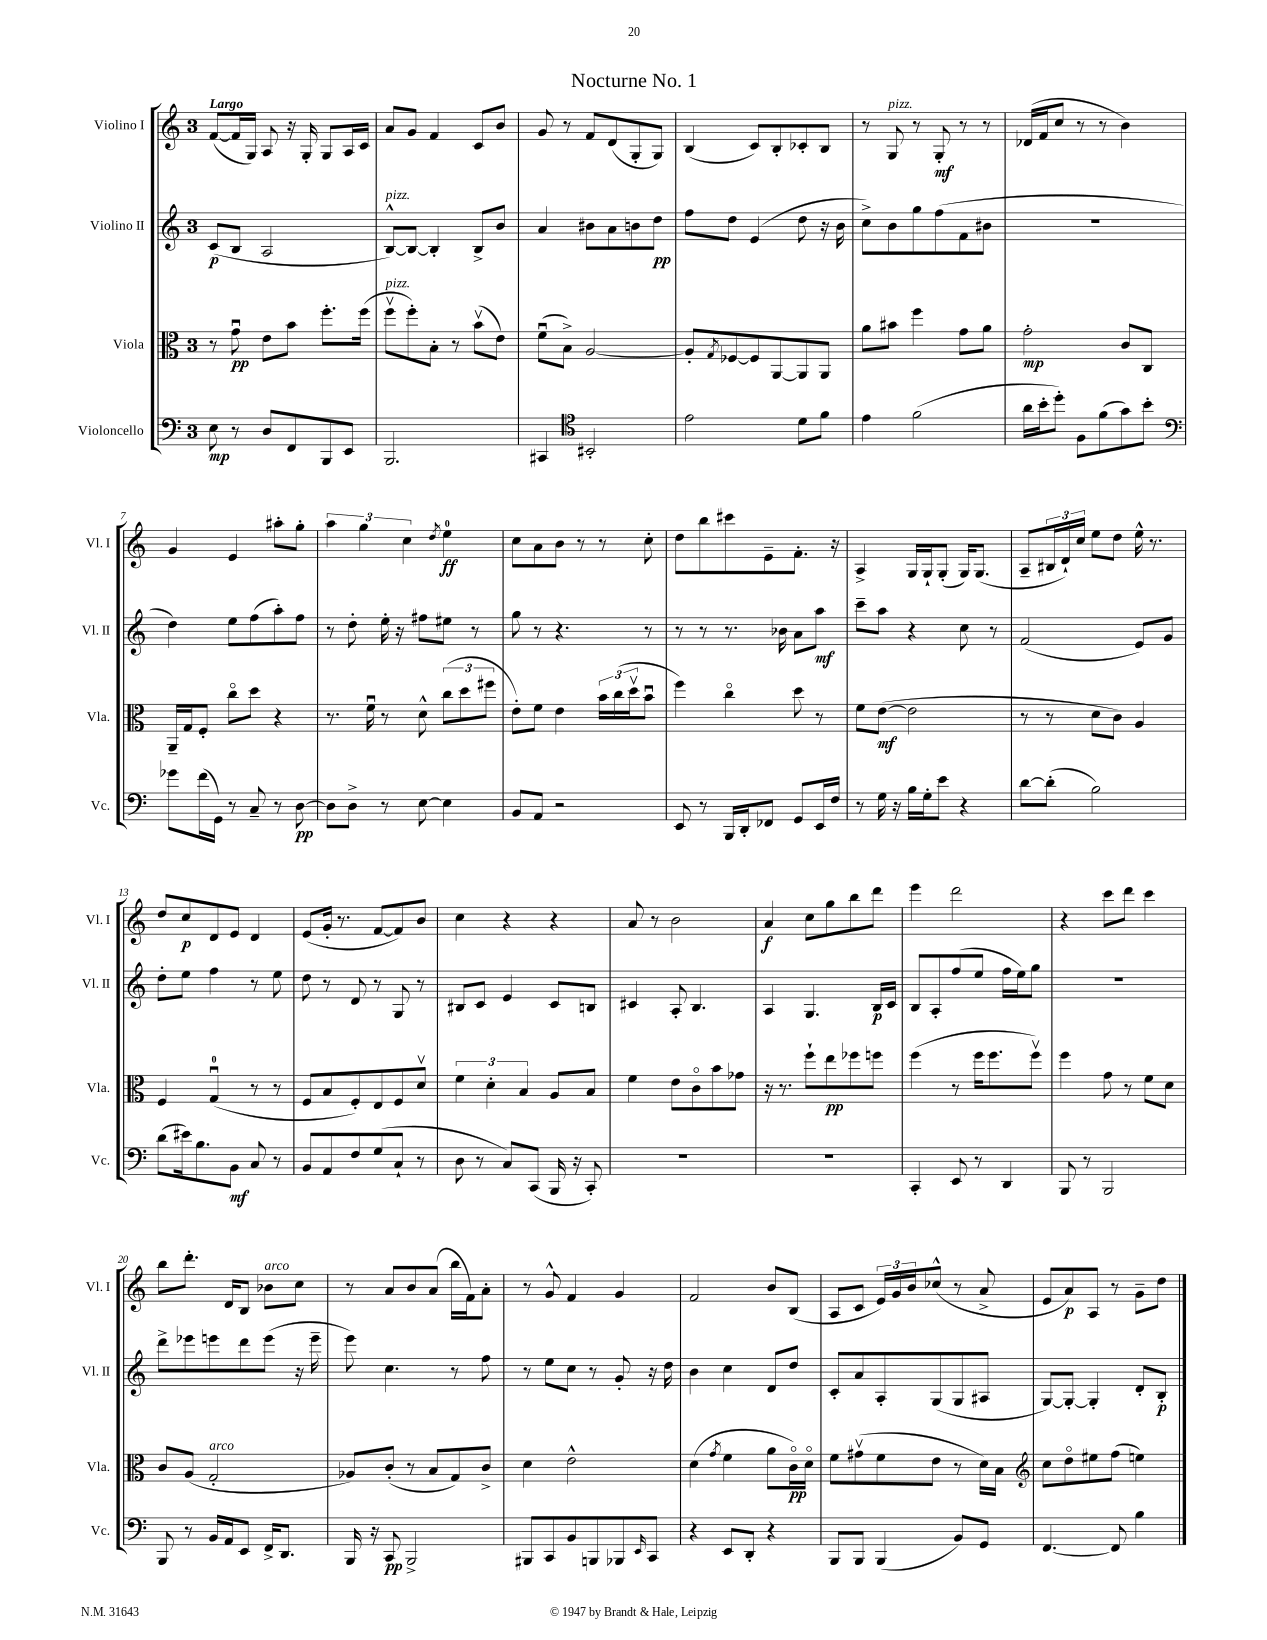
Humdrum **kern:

**kern	**kern	**kern	**kern
*staff4	*staff3	*staff2	*staff1
*clefF4	*clefC3	*clefG2	*clefG2
*k[]	*k[]	*k[]	*k[]
*M3/4	*M3/4	*M3/4	*M3/4
8E\	8r	(8c/L	([8f/L
8r	8gu\	8B/J	16f/]L
.	.	.	16G/JJ)
8D/L	8e\L	2A/	8A/
8FF/	8b\J	.	16r
.	.	.	16G'/
8BBB/	8.ff'\L	.	8G/L
8EE/J	.	.	16A/L
.	(16ff\Jk	.	16c/JJ
=	=	=	=
2.BBB/	8ffv\L	[8B^^/L)	8a/L
.	8ff'\)	8B/_J	8g/J
.	8B'\J	4B'/]	4f/
.	8r	.	.
.	(8bv\L	8B^/L	8c/L
.	8e\J)	8b/J	8b/J
=	=	=	=
4CC#/	(8fu\L	4a/	8g/
.	8B^\J)	.	8r
*clefC4	*	*	*
2BB#'/	[2A/	8b#\L	8f/L
.	.	8a\	(8d/
.	.	8b\	8G'/
.	.	8dd\J	8G/J)
=	=	=	=
2e\	8A'/]L	8ff\L	(4B/
.	8qG/	.	.
.	[8F-/	8dd\J	.
.	8F-/]	(4e/	8c/L)
.	[8AA/	.	8B'/
8d\L	8AA/]	8dd\	8c-'/
8f\J	8AA/J	16r	8B/J
.	.	16b\	.
=	=	=	=
4e\	8a\L	8cc^\L)	8r
.	8b#\J	8b\	8G/
(2f\	4ff\	8gg\	8r
.	.	(8ff\	8G'/
.	8g\L	8f\	8r
.	8a\J	8b#\J	8r
=	=	=	=
16a\LL	2g'\	2.r	(16d-/LL
16b'\J	.	.	16f/J
8dd'\J)	.	.	8cc/J
8F\L	.	.	8r
(8f\	.	.	8r
8g\)	8c/L	.	4b\)
8b'\J	8C/J	.	.
=	=	=	=
*clefF4	*	*	*
8g-\L	16AA~/LL	4dd\)	4g/
.	16G/J	.	.
(16f\L	8F'/J	.	.
16GG\JJ)	.	.	.
8r	8cco\L	8ee\L	4e/
8C~/	8dd\J	(8ff\	.
8r	4r	8aa'\)	8aa#'\L
[8D\	.	8ff\J	8gg'\J
=	=	=	=
8D\]L	8.r	8r	6aa\
8D^\J	.	8dd'\	.
.	.	.	6gg\
.	16fu\	.	.
8r	8r	16ee'\	.
.	.	16r	.
.	.	.	6cc\
[8E\	8d^^\	8ff#\L	.
.	.	.	8qdd/
4E\]	(12cc\L	8ee#\J	4ee\
.	12dd\	.	.
.	.	8r	.
.	12ff#\J	.	.
=	=	=	=
8BB/L	8e'\L)	8gg\	8cc\L
8AA/J	8f\J	8r	8a\
2r	4e\	4.r	8b\J
.	.	.	8r
.	24b\LL	.	8r
.	(24cc\	.	.
.	24ddv\J	.	.
.	8bu\J	8r	8cc'\
=	=	=	=
8EE/	4ff\)	8r	8dd\L
8r	.	8r	8bb\
16BBB/LL	4cco\	8.r	8ccc#\
16DD'/J	.	.	.
8FF-/J	.	.	8e~\
.	.	16b-\	.
8GG/L	8dd\	8a\L	8.f'\J
16EE/L	8r	8aa\J	.
16F/JJ	.	.	16r
=	=	=	=
8r	8f\L	8ccc~\L	4A^/
16G\	([8e\J	8aa\J	.
16r	.	.	.
16B\LL	2e\]	4r	16G/LL
16G'\J	.	.	16G`/J
8e\J	.	.	(8G'/J
4r	.	8cc\	16G/LK)
.	.	.	(8.G/J
.	.	8r	.
=	=	=	=
[8d\L	8r	(2f/	8A~/L
(8d'\]J	8r	.	24B#/L
.	.	.	24d`/)
.	.	.	24cc/JJ
2B\)	8d\L	.	8ee\L
.	8c\J)	.	8dd\J
.	4A/	8e/L)	16ee^^\
.	.	.	8.r
.	.	8g/J	.
=	=	=	=
(8d\L	4F/	8dd'\L	8dd/L
16e#\k)	.	8ee\J	8cc/
8.B\	.	.	.
.	(4Gu/	4ff\	8d/
8BB\J	.	.	8e/J
8C/	8r	8r	4d/
8r	8r	8ee\	.
=	=	=	=
8BB/L	8F/L	8dd\	(8e/L
8AA/	8B/	8r	16g'/Jk
.	.	.	8.r
8F/	8F'/)	8d/	.
(8G/	8E/	8r	[8f/L
8C`/J	8F/	8G/	8f/])
8r	8dv/J	8r	8b/J
=	=	=	=
8D\	6f\	8B#/L	4cc\
8r	.	8c/J	.
.	6d'\	.	.
8C/L)	.	4e/	4r
.	6B/	.	.
(8CC/J	.	.	.
16BBB/	8A/L	8c/L	4r
16r	.	.	.
8CC'/)	8B/J	8B/J	.
=	=	=	=
2.r	4f\	4c#/	8a/
.	.	.	8r
.	8e\L	8A'/	2b\
.	8co\	4.B/	.
.	8b\	.	.
.	8g-\J	.	.
=	=	=	=
2.r	16r	4A/	4a/
.	8.r	.	.
.	8ff`\L	4.G/	8cc\L
.	8ee\	.	8gg\
.	8ff-\	.	8bb\
.	8ff\J	16B/LL	8ddd\J
.	.	16c/JJ	.
=	=	=	=
4CC'/	(4ff\	8B/L	4eee\
.	.	8A'/	.
8EE/	8r	(8ff/	2ddd\
8r	16ff\LK	8ee/J	.
.	8.ff\	.	.
4DD/	.	16ff\LL	.
.	.	16ee\J)	.
.	8ffv\J)	8gg\J	.
=	=	=	=
8BBB/	4ff\	2.r	4r
8r	.	.	.
2BBB/	8g\	.	8ccc\L
.	8r	.	8ddd\J
.	8f\L	.	4ccc\
.	8d\J	.	.
=	=	=	=
8BBB/	8c/L	8ddd^\L	8bb\L
8r	(8A/J	8eee-\	8.ddd'\J
16BB/LL	2G'/	8eee\	.
16AA/J	.	.	16d/LK
8EE/J	.	8ddd\	8B/J
16FF^/LK	.	(8eee\J	8b-\L
8.DD/J	.	.	.
.	.	16r	8cc\J
.	.	16eee~\	.
=	=	=	=
16BBB/	8A-/L)	8eee\)	8r
16r	.	.	.
8CC/	(8c'/J	4.cc\	8a/L
2BBB^/	8r	.	8b/
.	8B/L	.	(8a/J
.	8G/)	8r	16bb\LL
.	.	.	16f\J)
.	8c^/J	8ff\	8a'\J
=	=	=	=
8BBB#/L	4d\	8r	8r
8CC/	.	8ee\L	8g^^/
8BB/	2e^^\	8cc\J	4f/
8BBB/	.	8r	.
8BBB-/	.	8g'/	4g/
16qqEE/	.	.	.
8CC/J	.	16r	.
.	.	16dd\	.
=	=	=	=
4r	(4d\	4b\	2f/
.	8qg/	.	.
8EE/L	4f\	4cc\	.
8DD'/J	.	.	.
4r	8a\L	8d/L	8b/L
.	16co\L)	8dd/J	(8B/J
.	16do\JJ	.	.
=	=	=	=
8BBB/L	8f\L	8c'/L	8A/L
8BBB/J	(8g#v\	8a/	8c/J
(4BBB/	8f\	8A'/	24e/LL)
.	.	.	24g/
.	.	.	24b/J
.	8e\J	(8G/	(8cc-^^/J
8BB/L)	8r	8G/	8r
8GG/J	16d\LL)	8A#/J	8a^/
.	16B\JJ	.	.
=	=	=	=
*	*clefG2	*	*
[4.FF/	8cc\L	[8G/L)	8e/L
.	8ddo\	8G'/_J	8a/)
.	8ee#\	4G'/]	8A/J
8FF/]	(8ff\J	.	8r
4B\	4ee\)	8d'/L	8g~\L
.	.	8B'/J	8dd\J
==	==	==	==
*-	*-	*-	*-
